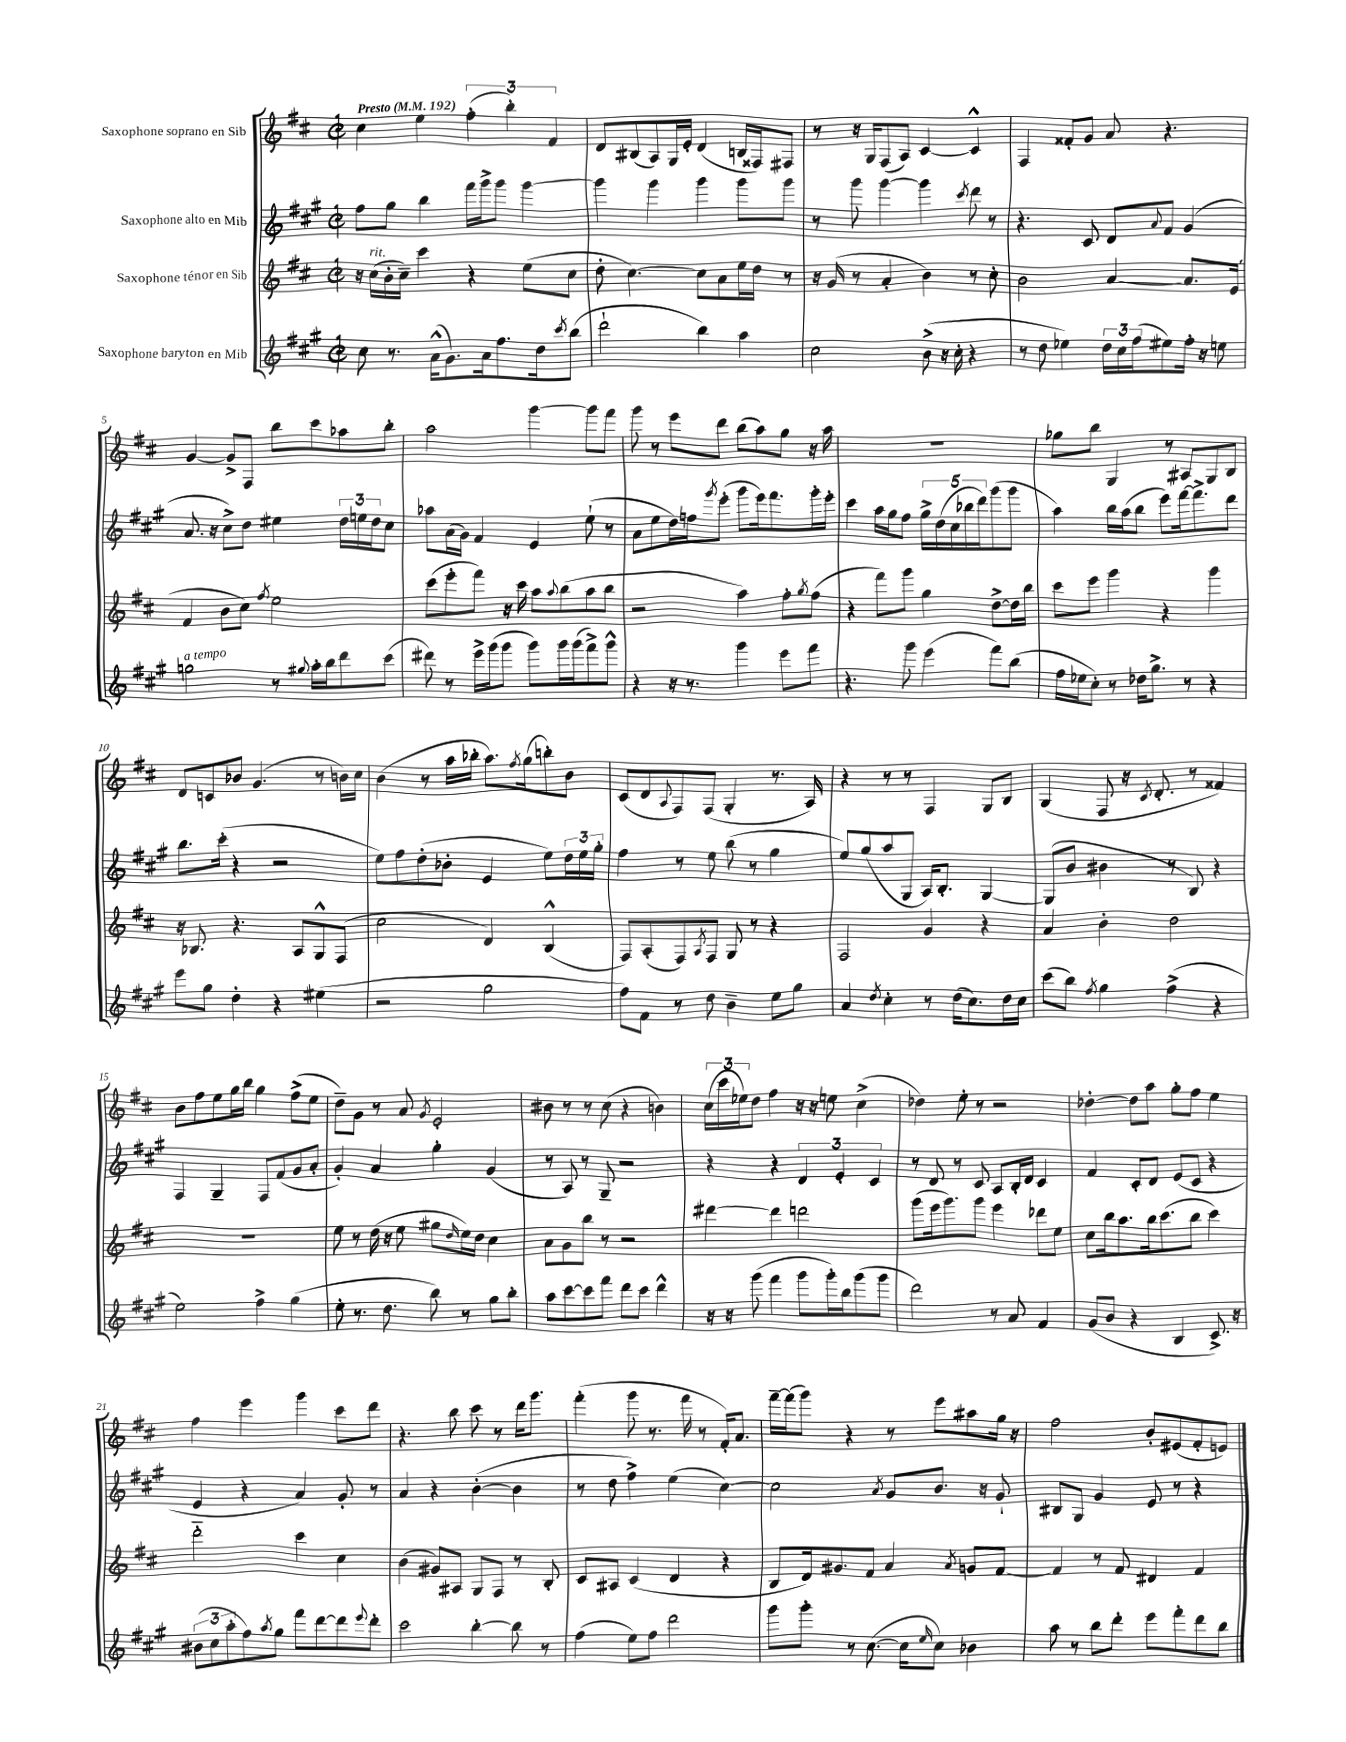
<<
\new StaffGroup <<
\new Staff = "s0" \with { instrumentName = "Saxophone soprano en Sib" } {
    \clef treble \key d \major \defaultTimeSignature \time 2/2 \tempo "Presto" 4 = 192
    cis''4 e''4 \tuplet 3/2 { fis''4-.( b''4-.) fis'4 } |
    d'8 bis8( a8) g16 e'16-. d'4( b16 fisis16) fis8 |
    r8 r16 g16 fis8( a8) cis'4~ cis'4-^ |
    fis4 fisis'8-. g'8 a'8 r4. |
    g'4~ g'8-> fis8 b''8 cis'''8 aes''8 b''8-. |
    a''2 g'''4~ g'''8 fis'''8 |
    g'''8 r8 e'''8 d'''8 b''8( a''8) g''8 r16 a''16 |
    R1 |
    ges''8 b''8 g4 r8 ais8 g8 b8 |
    d'8 c'8 bes'8 g'4.( r8 b'16) cis''16 |
    b'4( r8 a''16 bes''16-. a''8.) \acciaccatura { fis''8 } g''16( b''8-.) b'8 |
    cis'8( d'8 \appoggiatura { a8 } fis8) fis8( g4-. r8. a16) |
    r4 r8 r8 fis4 g8 b8 |
    g4( fis8 r16 \acciaccatura { cis'8 } d'8.-. r8 fisis'4) |
    b'8 fis''8 e''8 g''16 b''16 g''4 fis''8->( e''8 |
    d''8--) g'8 r8 a'8 \acciaccatura { g'8 } e'2-. |
    bis'8 r8 r8 cis''8( r4 b'4) |
    \tuplet 3/2 { cis''16( cis'''16 ees''16) } d''8 fis''4 r16 r16 e''8 cis''4->( |
    des''4) e''8-. r8 r2 |
    des''4~-. des''8 a''8 g''8-. fis''8 e''4 |
    fis''4 e'''4 g'''4 cis'''8 d'''8 |
    r4. b''8 cis'''8 r8 d'''16 g'''8. |
    fis'''4-.( g'''8 r8. fis'''16 r8 fis'16-.) a'8. |
    fis'''16~-- fis'''16( g'''8) r4 r8 e'''8 ais''8 g''16 r16 |
    fis''2 b'8-. eis'8( fis'8-. e'8) \bar "|." |
}
\new Staff = "s1" \with { instrumentName = "Saxophone alto en Mib" } {
    \clef treble \key a \major \defaultTimeSignature \time 2/2
    fis''8 gis''8 b''4 fis'''16 gis'''16-> gis'''8 gis'''4~ |
    gis'''4 gis'''4 gis'''4 gis'''8 gis'''8 |
    r8 gis'''8 gis'''4~ gis'''4 \acciaccatura { cis'''8 } d'''8 r8 |
    r4. cis'8 d'8 \appoggiatura { a'8 } fis'8 gis'4( |
    a'8. r16 cis''8->) d''8 eis''4 \tuplet 3/2 { d''16 e''16 d''16 } cis''8 |
    aes''8 a'16( gis'16) fis'4 e'4 e''8-!( r8 |
    a'8 e''8 d''16) f''16 \acciaccatura { gis'''8 } e'''8-.( gis'''8 e'''16) fis'''8. gis'''16-. e'''16-. |
    cis'''4 a''16 gis''16 fis''8 \tuplet 5/4 { gis''16-> d''16( cis''16 bes''16 d'''16) } gis'''8( gis'''8 |
    a''4) b''16 a''16( b''8 e'''8) fis'''16~ fis'''8.-> d'''8 |
    b''8. cis'''16-.( r4 r2 |
    e''8) fis''8 d''8-.( bes'8-. e'4 e''8) \tuplet 3/2 { d''16 e''16 gis''16-. } |
    fis''4 r8 e''8 b''8( r8 gis''4 |
    e''8) gis''8( a''8 gis8 a16) b8.-. gis4~ |
    gis8( b'8 bis'4 r8 b8) r4 |
    fis4 gis4-- fis8 fis'8( gis'8 a'8-. |
    gis'4-.) a'4 gis''4-. gis'4( |
    r8 a8) r8 gis8-- r2 |
    r4 r4 \tuplet 3/2 { d'4 e'4-. cis'4 } |
    r8 d'8 r8 cis'8 a8 b16-. d'16 cis'4 |
    fis'4 cis'8-. d'8 e'8( cis'8 r4 |
    e'4 r4 a'4) gis'8-. r8 |
    a'4 r4 b'4~-.( b'4 |
    r8 d''8 fis''4->) e''4( cis''4~) |
    cis''2 \acciaccatura { a'8 } gis'8 b'8. r16 gis'8-! |
    bis8 gis8 gis'4 e'8 r8 r4 \bar "|." |
}
\new Staff = "s2" \with { instrumentName = "Saxophone ténor en Sib" } {
    \clef treble \key d \major \defaultTimeSignature \time 2/2
    r16 cis''16^\markup { \italic "rit." }( b'16-. cis''16--) cis'''4 r4 e''8( cis''8 |
    d''8-. cis''4.~) cis''8 a'8 e''16 d''16 r8 |
    r16 g'16( r8 a'4-. b'4) r8 cis''8-. |
    b'2 a'4~ a'8. e'16( |
    fis'4 b'8 cis''8) \acciaccatura { fis''8 } e''2 |
    cis'''8( e'''8-. fis'''8) r16 cis'''16 a''8 \appoggiatura { a''8 } b''8( a''8 b''8 |
    r2 a''4) fis''8-. \acciaccatura { g''8 } fis''8( |
    r4 fis'''8) g'''8 g''4 d''8~-> d''16 b''16 |
    cis'''8 e'''8 g'''4 r4 g'''4 |
    r16 bes8. r4. a8 g8-^ fis8( |
    cis''2 d'4) b4-^( |
    fis8) a8-.( fis8) \acciaccatura { a8 } fis8 g8 r8 r4 |
    fis2 g'4 r4 |
    a'4 b'4-. d''2 |
    R1 |
    e''8 r8 d''16( r16 e''8 gis''8 \grace { d''16 } e''16) d''16 cis''4 |
    a'8 g'8 b''8 r8 r2 |
    dis'''4~ dis'''4 d'''2 |
    g'''8( e'''16 g'''8.) g'''8 e'''4 des'''8 e''8 |
    cis''8 b''16 a''8. b''16 cis'''8.( b''8 cis'''4) |
    d'''2-_ cis'''4 cis''4 |
    b'4( gis'8) ais8 g8 fis8 r8 b8-. |
    cis'8 ais8 cis'4( d'4 r4 |
    b8 d'16) gis'8. fis'8 a'4 \acciaccatura { a'8 } g'8 fis'8~ |
    fis'4 r8 fis'8 dis'4 fis'4 \bar "|." |
}
\new Staff = "s3" \with { instrumentName = "Saxophone baryton en Mib" } {
    \clef treble \key a \major \defaultTimeSignature \time 2/2
    cis''8 r8. a'16-^( gis'8.) a'16 fis''8. d''16 \acciaccatura { cis'''8 } b''8( |
    d'''2-! b''4) a''4 |
    cis''2 b'8->( r16 cis''16-. r4 |
    r8 d''8 ees''4) \tuplet 3/2 { d''16 cis''16 fis''16( } eis''8) fis''16-. r16 e''8 |
    g''2^\markup { \italic "a tempo" } r8 \appoggiatura { gis''8 } a''16-. b''16 d'''8 cis'''8( |
    dis'''8) r8 e'''16-> gis'''16( gis'''8 gis'''8) gis'''16 gis'''16( fis'''8->) gis'''8-^ |
    r4 r16 r8. gis'''4 e'''8 fis'''8 |
    r4. gis'''8 e'''4( fis'''8) b''8( |
    fis''16 ees''16 cis''8-.) r8 des''16 gis''8.-> r8 r4 |
    e'''8 gis''8 d''4-. r4 eis''4( |
    r2 gis''2 |
    fis''8) fis'8 r8 d''8 b'4-- e''8 gis''8 |
    a'4 \acciaccatura { d''8 } cis''4-. r8 d''16( cis''8.) d''16 cis''16 |
    cis'''8( b''8) \acciaccatura { fis''8 } gis''4 fis''4->( r4 |
    e''2) fis''4-> gis''4( |
    e''8-. r8. d''8. b''8) r8 gis''8 b''8-. |
    a''8 cis'''8~ cis'''8 fis'''8 d'''8 cis'''8 d'''4-^ |
    r16 r16 gis'''8( fis'''4 gis'''8 gis'''16-.) b''16 gis'''8( gis'''8 |
    d'''2) r8 a'8 fis'4 |
    gis'8( b'8 r4 b4 cis'8.->) r16 |
    \tuplet 3/2 { bis'8( cis''8 a''8-. } fis''8) \acciaccatura { a''8 } gis''8 fis'''8 d'''8~ d'''8 \appoggiatura { e'''8 } d'''8-. |
    cis'''2 b''4~-. b''8 r8 |
    fis''4( e''8) fis''8 d'''2 |
    gis'''8 gis'''8-. r8 cis''8.~( cis''16 \grace { e''16 } cis''8) bes'4 |
    a''8 r8 b''8 d'''8-. e'''8 fis'''8-. d'''8 b''8 \bar "|." |
}
>>
>>
